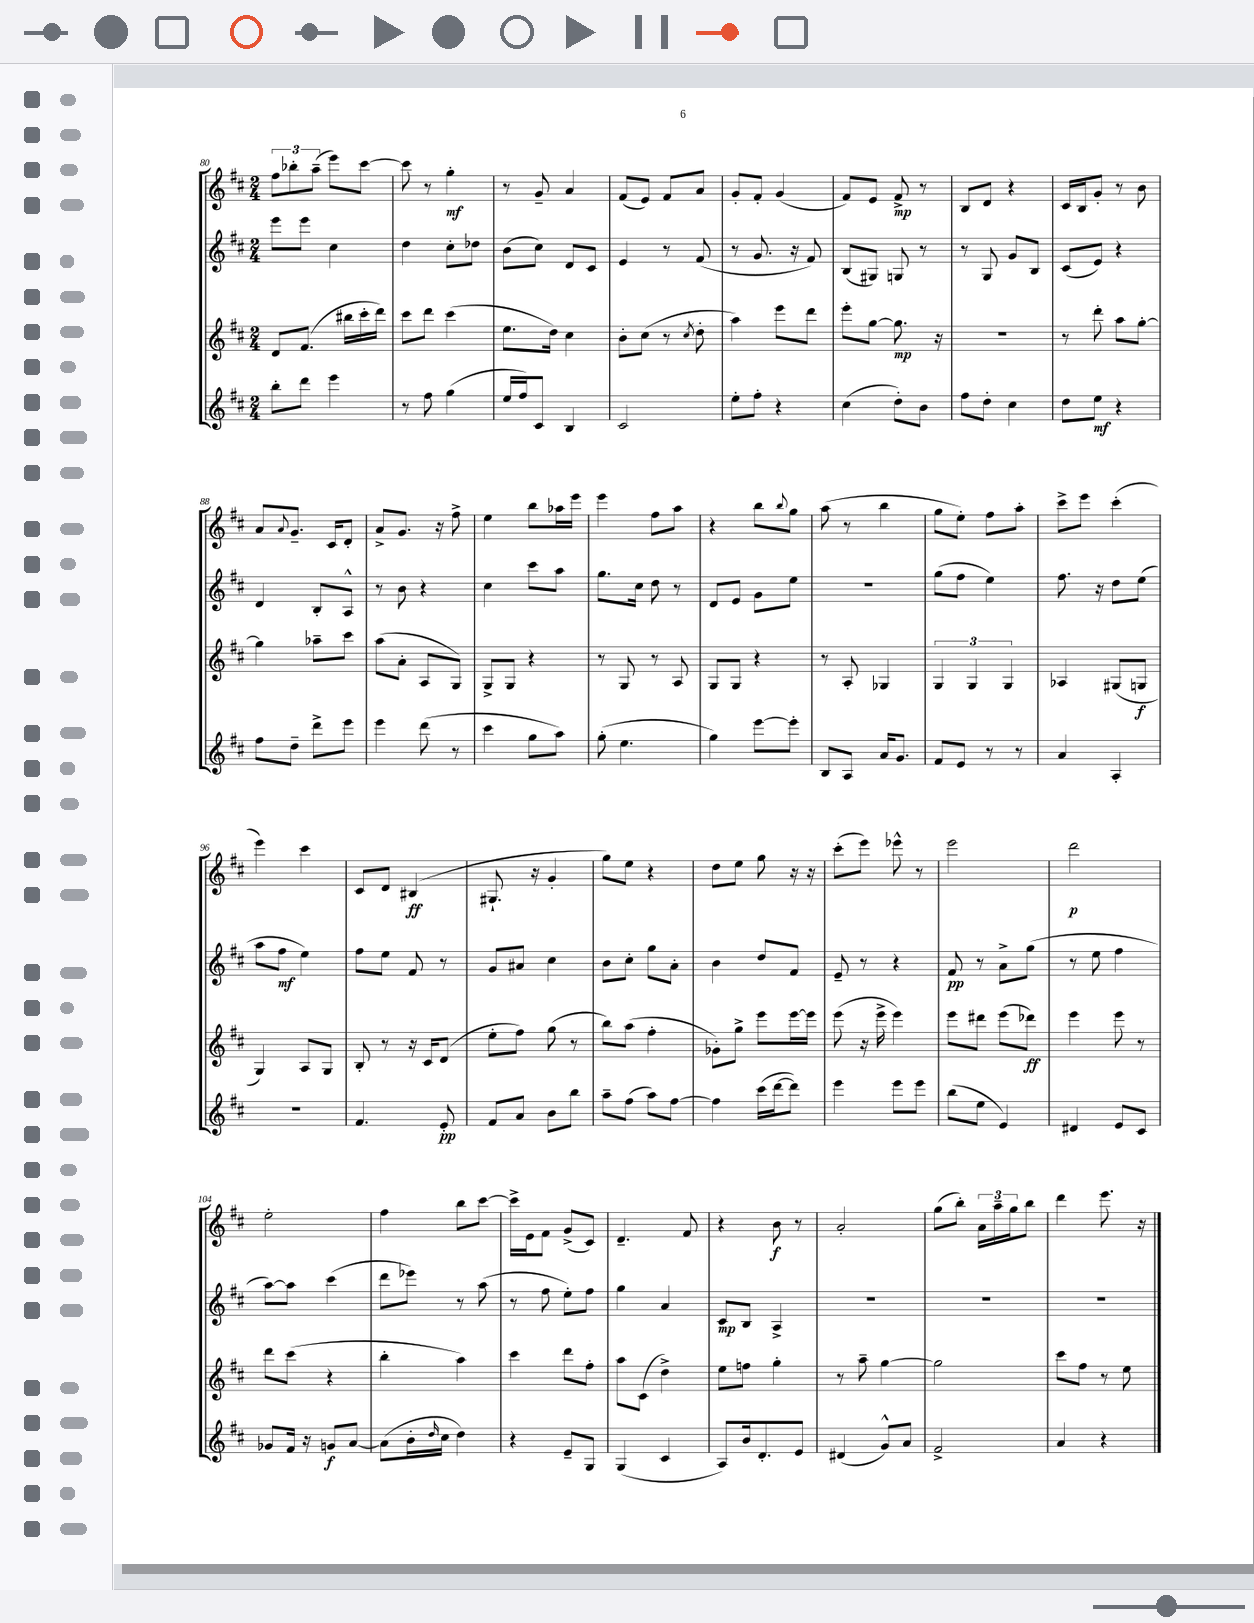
<<
\new StaffGroup <<
\new Staff = "s0" {
    \clef treble \key d \major \numericTimeSignature \time 2/4
    \tuplet 3/2 { fis''8 bes''8-. a''8--( } e'''8) cis'''8~ |
    cis'''8 r8 g''4-.\mf |
    r8 g'8-- a'4 |
    fis'8( e'8) fis'8 a'8 |
    g'8-. fis'8-. g'4( |
    fis'8) e'8 fis'8->\mp r8 |
    b8 d'8 r4 |
    cis'16 b16 g'8-. r8 b'8 |
    a'8 \appoggiatura { a'8 } g'8.-- cis'16 d'8-. |
    a'8-> g'8. r16 fis''8-> |
    e''4 b''8 aes''16 e'''16 |
    e'''4 fis''8 a''8 |
    r4 b''8 \appoggiatura { b''8 } g''8 |
    a''8( r8 b''4 |
    g''8 e''8-.) fis''8 a''8-. |
    cis'''8-> e'''8 cis'''4-.( |
    e'''4) cis'''4 |
    cis'8 d'8 bis4\ff( |
    gis8.-! r16 g'4-. |
    g''8) e''8 r4 |
    d''8 e''8 g''8 r16 r16 |
    cis'''8-.( e'''8) ees'''8-^ r8 |
    e'''2 |
    d'''2\p |
    e''2-. |
    fis''4 b''8 cis'''8~ |
    cis'''16-> e'16 fis'8 g'8->( cis'8) |
    d'4.-- fis'8 |
    r4 b'8\f r8 |
    a'2-. |
    g''8( b''8-.) \tuplet 3/2 { a'16 a''16-- g''16 } b''8 |
    d'''4 e'''8. r16 \bar "|." |
}
\new Staff = "s1" {
    \clef treble \key d \major \numericTimeSignature \time 2/4
    e'''8 e'''8 cis''4 |
    d''4 cis''8-. des''8 |
    b'8( cis''8) d'8 cis'8 |
    e'4 r8 fis'8( |
    r8 g'8. r16 fis'8) |
    b8( gis8) g8 r8 |
    r8 g8 g'8 b8 |
    cis'8( e'8) r4 |
    d'4 b8-. a8-^ |
    r8 b'8 r4 |
    cis''4 cis'''8 a''8 |
    g''8. cis''16 d''8 r8 |
    d'8 e'8 g'8 e''8 |
    R2 |
    g''8( fis''8 e''4) |
    fis''8. r16 d''8 e''8( |
    a''8 fis''8\mf e''4) |
    fis''8 e''8 fis'8 r8 |
    g'8 ais'8 cis''4 |
    b'8 cis''8-. g''8 a'8-. |
    b'4 d''8 fis'8 |
    e'8-- r8 r4 |
    fis'8\pp r8 a'8-> g''8( |
    r8 e''8 fis''4 |
    a''8~) a''8 cis'''4( |
    d'''8 ees'''8) r8 a''8( |
    r8 fis''8 e''8-.) fis''8 |
    g''4 a'4 |
    cis'8\mp b8 a4-> |
    R2 |
    R2 |
    R2 \bar "|." |
}
\new Staff = "s2" {
    \clef treble \key d \major \numericTimeSignature \time 2/4
    d'8 fis'8.( bis''16 cis'''16-. d'''16) |
    cis'''8 d'''8 cis'''4( |
    e''8. d''16) cis''4 |
    b'8-. cis''8( r8 \acciaccatura { cis''8 } d''8-. |
    a''4) e'''8 d'''8 |
    e'''8-. g''8~ g''8.\mp r16 |
    R2 |
    r8 d'''8-. a''8 g''8~-. |
    g''4 aes''8-- cis'''8 |
    a''8( a'8-. a8 g8) |
    g8-> g8 r4 |
    r8 g8 r8 a8 |
    g8 g8 r4 |
    r8 a8-. ges4 |
    \tuplet 3/2 { g4 g4 g4 } |
    aes4 gis8( g8\f |
    g4) a8 g8 |
    b8-. r8 r16 cis'16 d'8( |
    e''8-. fis''8) g''8( r8 |
    b''8) a''8( fis''4-. |
    ges'8-.) g''8-> e'''8 e'''16~ e'''16 |
    e'''8( r16 e'''16-> e'''4) |
    e'''8 dis'''8 e'''8( des'''8\ff) |
    e'''4 e'''8 r8 |
    d'''8 cis'''8( r4 |
    b''4-. a''4) |
    cis'''4 d'''8 fis''8-. |
    a''8 cis'8( d''4->) |
    e''8 f''8 g''4-. |
    r8 a''8-- g''4~ |
    g''2 |
    cis'''8 fis''8 r8 e''8 \bar "|." |
}
\new Staff = "s3" {
    \clef treble \key d \major \numericTimeSignature \time 2/4
    b''8-. d'''8 e'''4 |
    r8 fis''8 g''4( |
    e''16 fis''16) cis'8 b4 |
    cis'2 |
    e''8-. fis''8-. r4 |
    cis''4( d''8-.) b'8 |
    fis''8 d''8-. cis''4 |
    d''8 e''8\mf r4 |
    fis''8 d''8-- d'''8-> e'''8 |
    e'''4 d'''8( r8 |
    cis'''4 g''8 a''8) |
    g''8-.( e''4. |
    g''4) e'''8~ e'''8-. |
    b8 a8 a'16 g'8. |
    fis'8 e'8 r8 r8 |
    a'4 a4-. |
    r2 |
    fis'4. e'8-.\pp |
    fis'8 a'8 b'8 b''8 |
    a''8-- fis''8( a''8) fis''8~ |
    fis''4 cis'''16( d'''16~ d'''8) |
    e'''4 e'''8 e'''8 |
    b''8( e''8 e'4) |
    dis'4 e'8 cis'8 |
    ges'8 fis'16 r16 g'8\f a'8~ |
    a'8( b'16-. \grace { d''16 } cis''16 d''4) |
    r4 e'8-- g8 |
    g4( cis'4 |
    a8) b'16 d'8.-. e'8 |
    dis'4( g'8-^) a'8 |
    fis'2-> |
    a'4 r4 \bar "|." |
}
>>
>>
\layout { \context { \Score currentBarNumber = #80 } }
